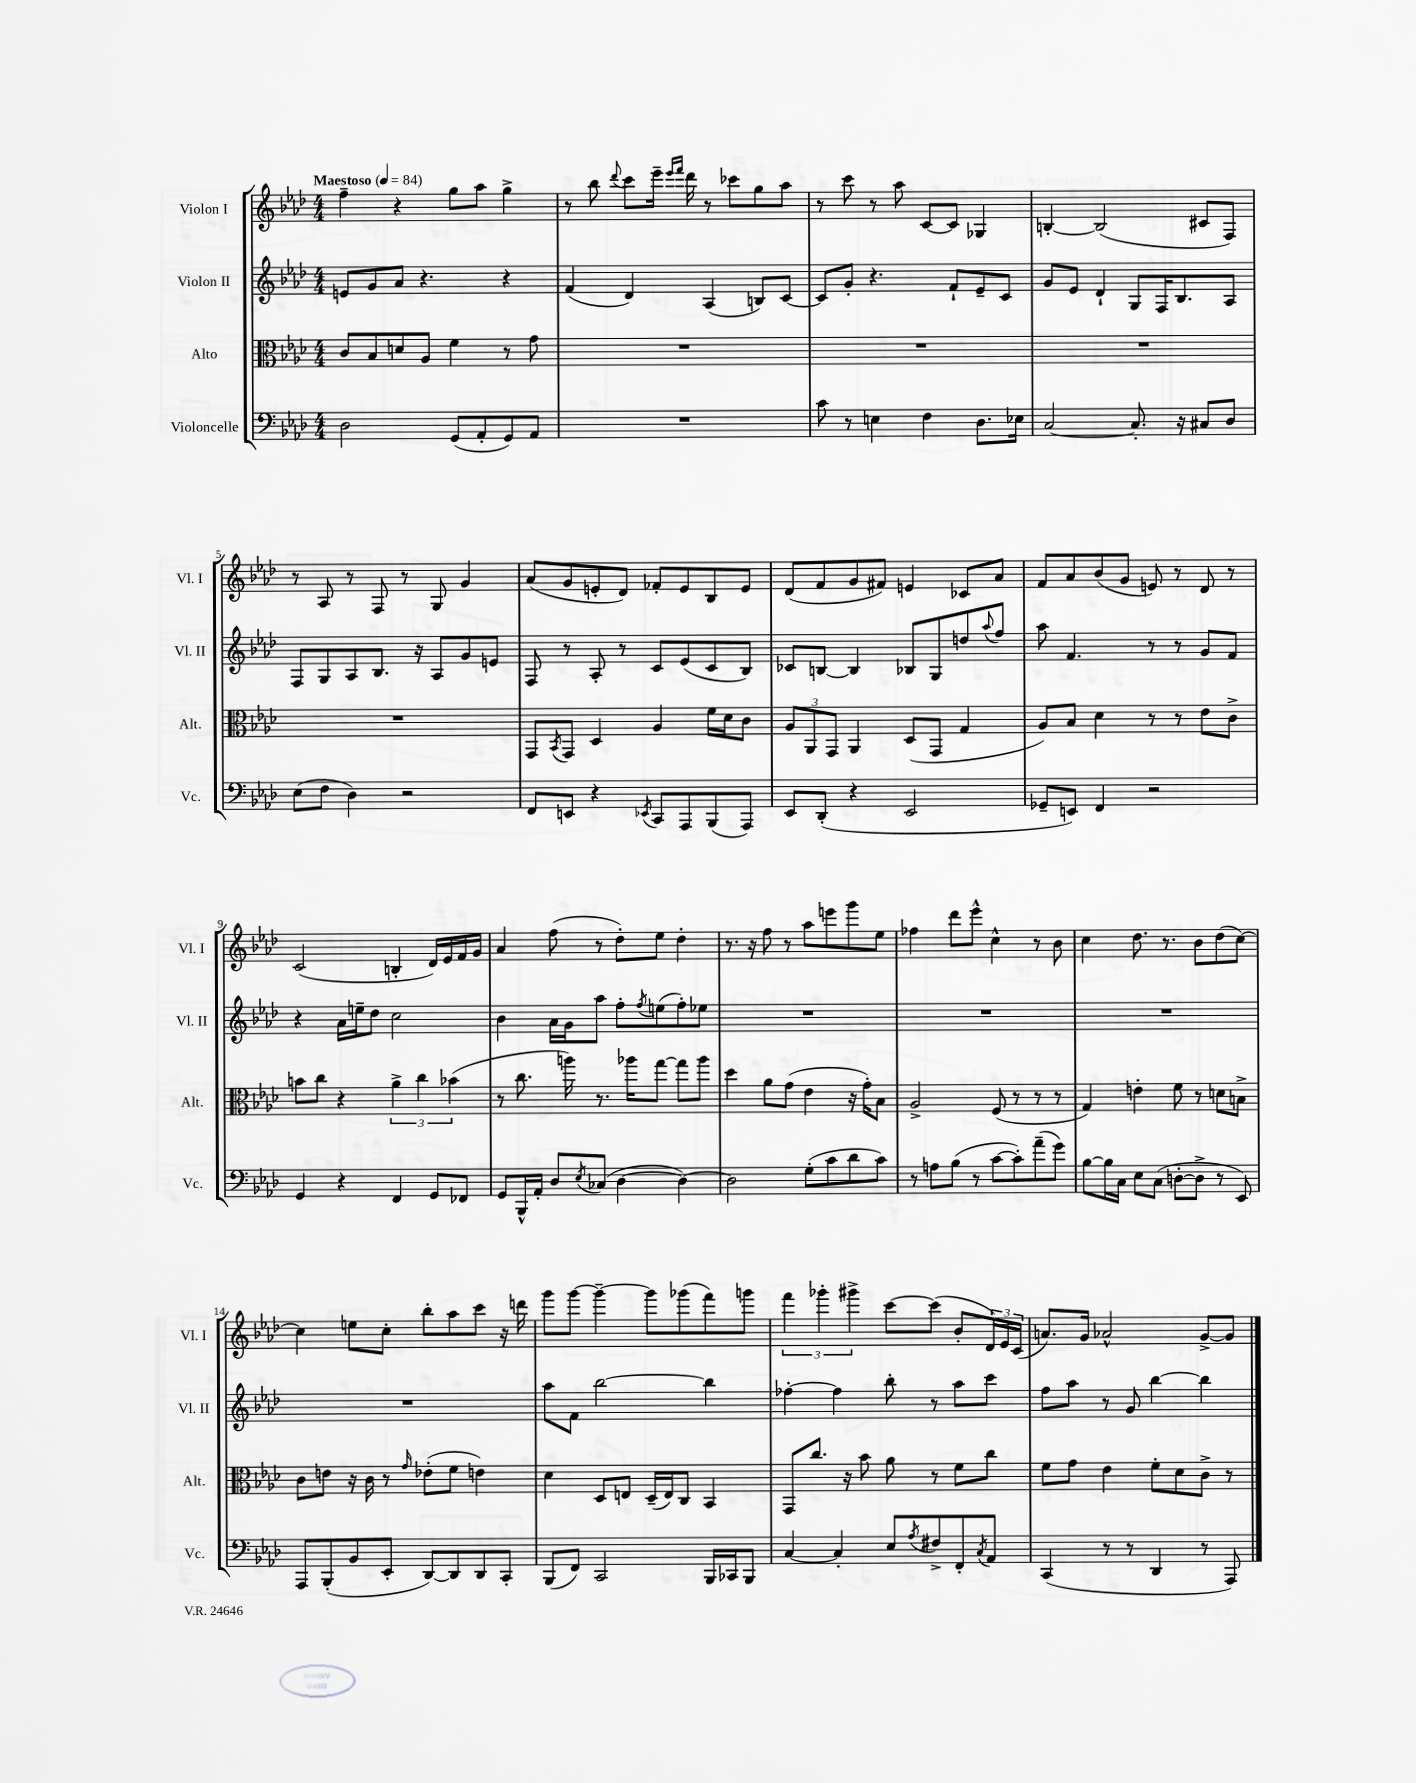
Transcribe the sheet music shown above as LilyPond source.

<<
\new StaffGroup <<
\new Staff = "s0" \with { instrumentName = "Violon I" shortInstrumentName = "Vl. I" } {
    \clef treble \key aes \major \numericTimeSignature \time 4/4 \tempo "Maestoso" 4 = 84
    f''4-- r4 g''8 aes''8 g''4-> |
    r8 bes''8 \appoggiatura { des'''8 } c'''8 ees'''16-- \grace { ees'''16 f'''16 } des'''16 r8 ces'''8 g''8 aes''8 |
    r8 c'''8 r8 aes''8 c'8~ c'8 ges4 |
    b4~-. b2( cis'8 f8) |
    r8 aes8 r8 f8 r8 g8 g'4 |
    aes'8( g'8 e'8-. des'8) fes'8-. e'8 bes8 e'8 |
    des'8( f'8 g'8 fis'8) e'4 ces'8 aes'8 |
    f'8 aes'8 bes'8( g'8 e'8) r8 des'8 r8 |
    c'2( b4-. des'16) ees'16 f'16 g'16 |
    aes'4 f''8( r8 des''8-.) ees''8 des''4-. |
    r8. r16 f''8 r8 aes''8 e'''8 g'''8 ees''8 |
    fes''4 des'''8 ees'''8-^ c''4-^ r8 bes'8 |
    c''4 des''8. r8. bes'8 des''8( c''8~) |
    c''4 e''8 c''8-. bes''8-. aes''8 c'''8 r16 d'''16 |
    g'''8 g'''8~ g'''4~-- g'''8 ges'''8( f'''8) g'''8 |
    \tuplet 3/2 { f'''4 ges'''4-. gis'''4-> } c'''8~ c'''8( bes'8-. \tuplet 3/2 { des'16) ees'16 c'16( } |
    a'8.) g'16 aes'2-^ g'8~-> g'8 \bar "|." |
}
\new Staff = "s1" \with { instrumentName = "Violon II" shortInstrumentName = "Vl. II" } {
    \clef treble \key aes \major \numericTimeSignature \time 4/4
    e'8 g'8 aes'8 r4. r4 |
    f'4( des'4) aes4( b8) c'8~ |
    c'8 g'8-. r4. f'8-! ees'8-- c'8 |
    g'8 ees'8 des'4-! g8 f16 bes8. aes8 |
    f8 g8 aes8 bes8. r16 aes8 g'8 e'8 |
    f8 r8 aes8-. r8 c'8 ees'8( c'8 bes8) |
    ces'8 b8~ b4 bes8 g8 d''8 \appoggiatura { aes''8 } f''8 |
    aes''8 f'4. r8 r8 g'8 f'8 |
    r4 aes'16 e''16-- des''8 c''2 |
    bes'4 aes'16 g'16 aes''8 f''8-. \acciaccatura { f''8 } e''8( f''8-.) ees''8 |
    R1 |
    R1 |
    R1 |
    R1 |
    aes''8 f'8 bes''2~ bes''4 |
    fes''4~-. fes''4 bes''8-. r8 aes''8 c'''8 |
    f''8 aes''8 r8 g'8 bes''4~ bes''4 \bar "|." |
}
\new Staff = "s2" \with { instrumentName = "Alto" shortInstrumentName = "Alt." } {
    \clef alto \key aes \major \numericTimeSignature \time 4/4
    c'8 bes8 d'8 aes8 f'4 r8 g'8 |
    R1 |
    R1 |
    R1 |
    R1 |
    g,8 \acciaccatura { bes,8 } g,8 des4 aes4 f'16 des'16 c'8 |
    \tuplet 3/2 { aes8 aes,8 g,8 } aes,4 des8( g,8 g4 |
    aes8) bes8 des'4 r8 r8 ees'8 c'8-> |
    b'8 c''8 r4 \tuplet 3/2 { aes'4-> c''4 bes'4( } |
    r8 c''8. a''16) r8. aes''16 g''8~ g''8 aes''8 |
    des''4 aes'8 g'8( ees'4 r16 g'16-.) bes8 |
    aes2-> f8( r8 r8 r8 |
    g4) e'4-. f'8 r8 d'8 b8-> |
    c'8 e'8 r16 c'16 r8 \grace { g'16 } ees'8-.( f'8 e'4) |
    des'4 des8 e8 des16--( e16) c8 bes,4 |
    g,8 c''8. r16 bes'8 aes'8 r8 f'8 c''8 |
    f'8 g'8 ees'4 f'8-. des'8 c'8-> r8 \bar "|." |
}
\new Staff = "s3" \with { instrumentName = "Violoncelle" shortInstrumentName = "Vc." } {
    \clef bass \key aes \major \numericTimeSignature \time 4/4
    des2 g,8( aes,8-. g,8) aes,8 |
    R1 |
    c'8 r8 e4 f4 des8. ees16 |
    c2~ c8.-. r16 cis8 des8 |
    ees8( f8 des4) r2 |
    f,8 e,8 r4 \acciaccatura { ees,8 } c,8 aes,,8 bes,,8( aes,,8) |
    ees,8 des,8-.( r4 ees,2 |
    ges,8-- e,8) f,4 r2 |
    g,4 r4 f,4 g,8 fes,8 |
    g,8 bes,,16-^ aes,16-. des8 \acciaccatura { ees8 } ces8( des4~ des4~) |
    des2 g8-.( c'8 des'8 c'8) |
    r8 a8 bes8( r8 c'8~ c'8-.) aes'8--( g'8) |
    bes8~ bes16 c16 ees8 c8( d8~-. d8-> r8 ees,8) |
    aes,,8 bes,,8-.( bes,8 ees,8-. des,8~) des,8 des,8 c,8-. |
    bes,,8( f,8) c,2 bes,,16 ces,16 bes,,8 |
    c4~ c4-. ees8 \acciaccatura { aes8 } fis8-> f,8-. \acciaccatura { c8 } aes,8 |
    c,4( r8 r8 des,4 r8 aes,,8) \bar "|." |
}
>>
>>
